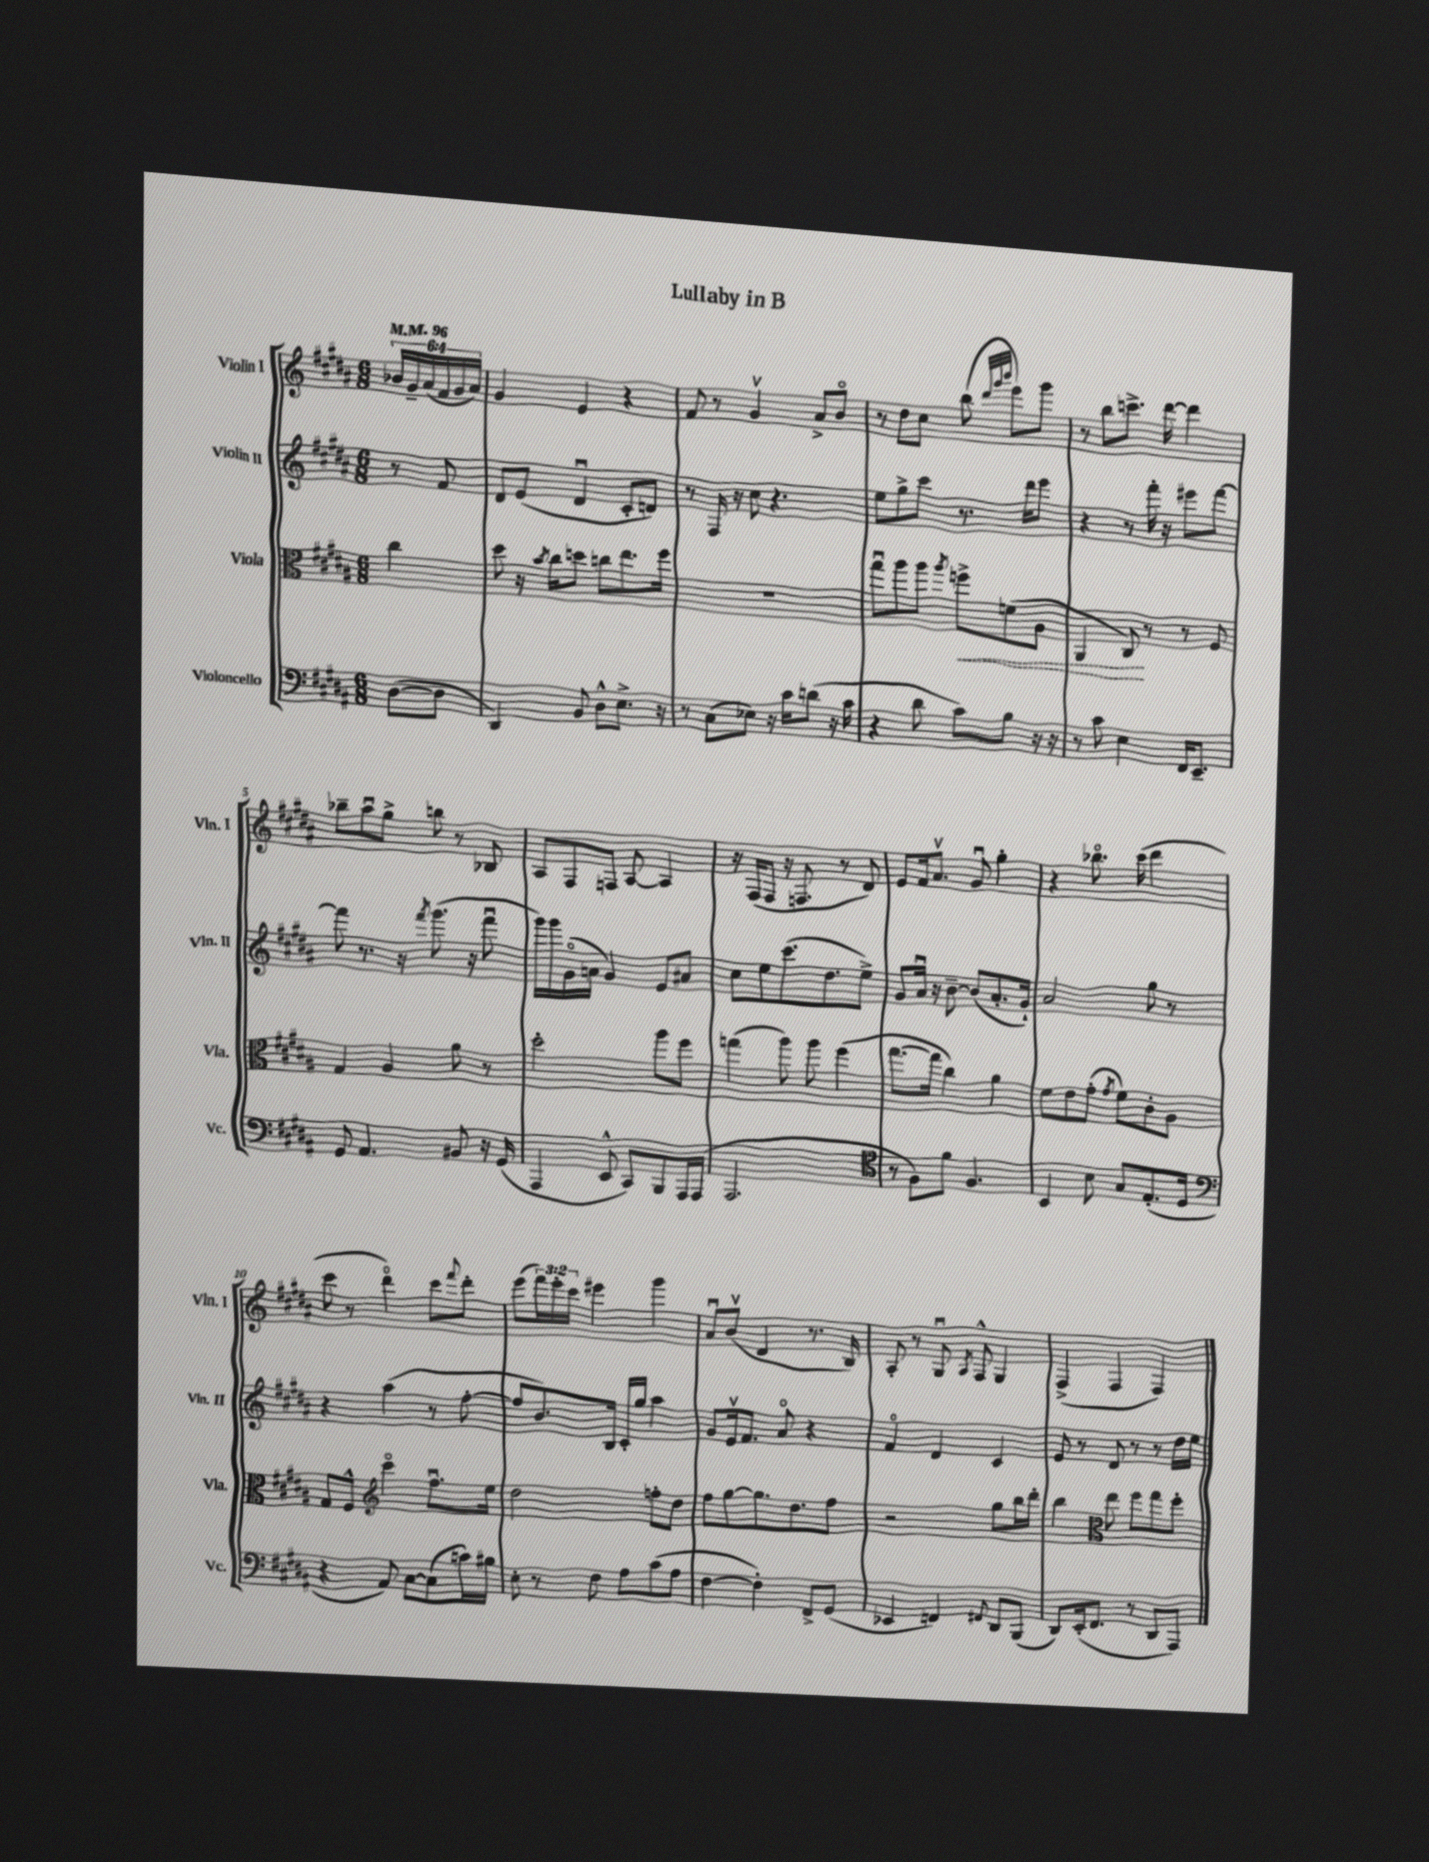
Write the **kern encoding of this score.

**kern	**kern	**dynam	**kern	**kern
*part4	*part3	*part3	*part2	*part1
*staff4	*staff3	*staff3	*staff2	*staff1
*I"Violoncello	*I"Viola	*	*I"Violin II	*I"Violin I
*I'Vc.	*I'Vla.	*	*I'Vln. II	*I'Vln. I
*clefF4	*clefC3	*	*clefG2	*clefG2
*k[f#c#g#d#a#]	*k[f#c#g#d#a#]	*	*k[f#c#g#d#a#]	*k[f#c#g#d#a#]
*M6/8	*M6/8	*	*M6/8	*M6/8
*MM96	*MM96	*	*MM96	*MM96
=	=	=	=	=
([8D#\L	4cc#\	.	8r	24b-X/LL
.	.	.	.	24g#~/
.	.	.	.	(24a#/
8D#\J]	.	.	8f#/	24f#/
.	.	.	.	24g#/
.	.	.	.	24a#/JJ)
=1	=1	=1	=1	=1
4DD#/)	8dd#\	.	8d#/L	4g#/
.	16r	.	(8e/J	.
.	8qb/	.	.	.
.	16cc#\KL	.	.	.
8BB/	8ddn\J	.	4d#u/	4e/
8D#^^\L	8ccn\L	.	.	.
8.E^\J	8.ee\	.	8c#'/L	4r
.	.	.	8dn/J)	.
16r	16ff#\Jk	.	.	.
=2	=2	=2	=2	=2
8r	2.r	.	8r	8f#/
(8C#\L	.	.	16F#/	8r
.	.	.	16r	.
8E-X\J)	.	.	8cc#\	4g#v/
16r	.	.	4.r	.
16c#\KL	.	.	.	.
(8dn\J	.	.	.	8a#^/L
16r	.	.	.	8b/J
16c#\	.	.	.	.
=3	=3	=3	=3	=3
4r	8gg#u\L	.	8ee\L	8r
.	8aa#\	.	8gg#^\	8dd#\L
8d#\	8aa#\J	.	8ccc#\J	8cc#\J
.	8qaa#/	.	.	.
!	!	!LO:HP:b	!	!
8c#\L)	8ffn^\L	<	8.r	(8bb\
.	.	.	.	32qqddd#/LLL
.	.	.	.	32qqggg#/
.	.	.	.	32qqbbb/JJJ
8B\J	(8fn\	.	.	8eee\L)
.	.	.	16ddd#\KL	.
16r	8A#\J	.	8eee\J	8ggg#\J
16r	.	.	.	.
=4	=4	=4	=4	=4
8r	4AA#/	.	4r	8r
8c#\	.	.	.	8bb\L
4E\	8C#/)	.	8r	8.cccn^\J
.	8r	[	16fff#'\	.
.	.	.	16r	[16ddd#\
16FF#/KL	8r	.	8eee#X\L	4ddd#\]
8.EE~/J	.	.	.	.
.	8F#/	.	[8fff#\J	.
!!LO:LB:g=z
=5	=5	=5	=5	=5
8GG#/	4G#/	.	8fff#\]	8bb-X~\L
4.AA#/	.	.	8.r	8aa#u\
.	4A#/	.	.	8gg#^\J
.	.	.	16r	.
.	.	.	8qfff#/	.
.	.	.	(8.ggg#\	8bbn\
8BB#X/	8a#\	.	.	8r
.	.	.	16r	.
16r	8r	.	8fff#u\	8B-X/
(16GG#/	.	.	.	.
=6	=6	=6	=6	=6
4AAA#/	2dd#'\	.	16ggg#\LL)	8A#/L
.	.	.	16ggg#\	.
.	.	.	(16g#\	8F#/
.	.	.	16an\JJ	.
8EE^^/	.	.	4g#/)	8Fn/J
8CC#/L)	.	.	.	[8A#/
8BBB/	8aa#\L	.	8e/L	4A#/]
16AAA#/L	8ff#\J	.	8a#X/J	.
(16AAA#/JJ	.	.	.	.
=7	=7	=7	=7	=7
2.AAA#/	(4ggn\	.	8cc#\L	16r
.	.	.	.	(16F#/KL
.	.	.	8ee\	8F#/J
.	8aa#\)	.	(8.ccc#\	16r
.	.	.	.	8.Fn/
.	8aa#\	.	.	.
.	.	.	8.dd#\	.
.	(4ff#\	.	.	8r
.	.	.	8ee^\J)	8d#/)
=8	=8	=8	=8	=8
*clefC4	*	*	*	*
8r	[8.gg#\L	.	8g#/L	8e/L
8F#\L)	.	.	16a#u/Jk	16f#/k
.	16gg#\Jk]	.	16r	8.a#v/J
8f#\J	4cc#\)	.	[8b~\	.
4.F#/	.	.	(8b/L]	8g#u/
.	4a#\	.	8.a#'/	4gg#'\
.	.	.	16g#`/Jk)	.
=9	=9	=9	=9	=9
4BB/	8f#\L	.	2a#/	4r
.	8e\	.	.	.
8B\	(8g#'\J	.	.	8.bb-X\
.	8qg#/	.	.	.
8G#/L	8f#\L)	.	.	.
.	.	.	.	(16ccc#\
(8.E'/	8c#'\	.	8gg#\	4ddd#\
.	8A#\J	.	8r	.
16D#/Jk	.	.	.	.
!!LO:LB:g=z
=10	=10	=10	=10	=10
*clefF4	*	*	*	*
4r	8G#/L	.	4r	8ccc#\
.	8F#^^/J	.	.	8r
*	*clefG2	*	*	*
8AA#/)	4ccc#\	.	(4aa#\	4ddd#\)
[8C#\L	.	.	.	.
(8C#\]	8.ff#u\L	.	8r	8ccc#\L
.	.	.	.	8qqfff#/
16cn\L)	.	.	[8ff#'\	8ddd#'\J
16B#X\JJ	16ee\Jk	.	.	.
=11	=11	=11	=11	=11
8E'\	2dd#\	.	8ff#/L]	(8eee\L
8r	.	.	8.b/)	24fff#\L)
.	.	.	.	24eee'\
.	.	.	.	24ccc#\JJ
8F#\	.	.	.	4eee#X\
.	.	.	16B/Jk	.
8A#\L	.	.	16c#'/LL	.
.	.	.	16gg#/JJ	.
(8c#\	8ffn'\L	.	4aa#\	4ggg#\
8A#\J	8dd#\J	.	.	.
=12	=12	=12	=12	=12
[4F#\	8ff#\L	.	8g#/L	8a#u/L
.	[8gg#\	.	16ev/k	(8bv/J
.	.	.	8.f#/J	.
4F#'\])	8.gg#\]	.	.	4d#/
.	.	.	8a#/	.
.	8.dd#\	.	.	.
8FF#^/L	.	.	4r	8.r
(8GG#/J	8ff#\J	.	.	.
.	.	.	.	16B/)
=13	=13	=13	=13	=13
4EE-X/	2r	.	4f#/	8A#'/
.	.	.	.	8r
4FFn/)	.	.	4d#/	8G#u/
.	.	.	.	8qA#/
.	.	.	.	8F#^^/
8qqFF#X/	.	.	.	.
8DD#/L	8gg#\L	.	4c#/	4G#/
(8BBB/J	16bb\L	.	.	.
.	16ddd#'\JJ	.	.	.
=14	=14	=14	=14	=14
8DD#/L)	4bb\	.	8e/	(4F#^/
(16EE'/k	.	.	8r	.
8.FF#/J	.	.	.	.
*	*clefC3	*	*	*
.	8ee\	.	8d#/	4F#/
8r	8ff#\L	.	8r	.
8DD#/L	8gg#\	.	8r	4F#/)
8AAA#/J)	8ff#'\J	.	16dd#\LL	.
.	.	.	16ee\JJ	.
==	==	==	==	==
*-	*-	*-	*-	*-
